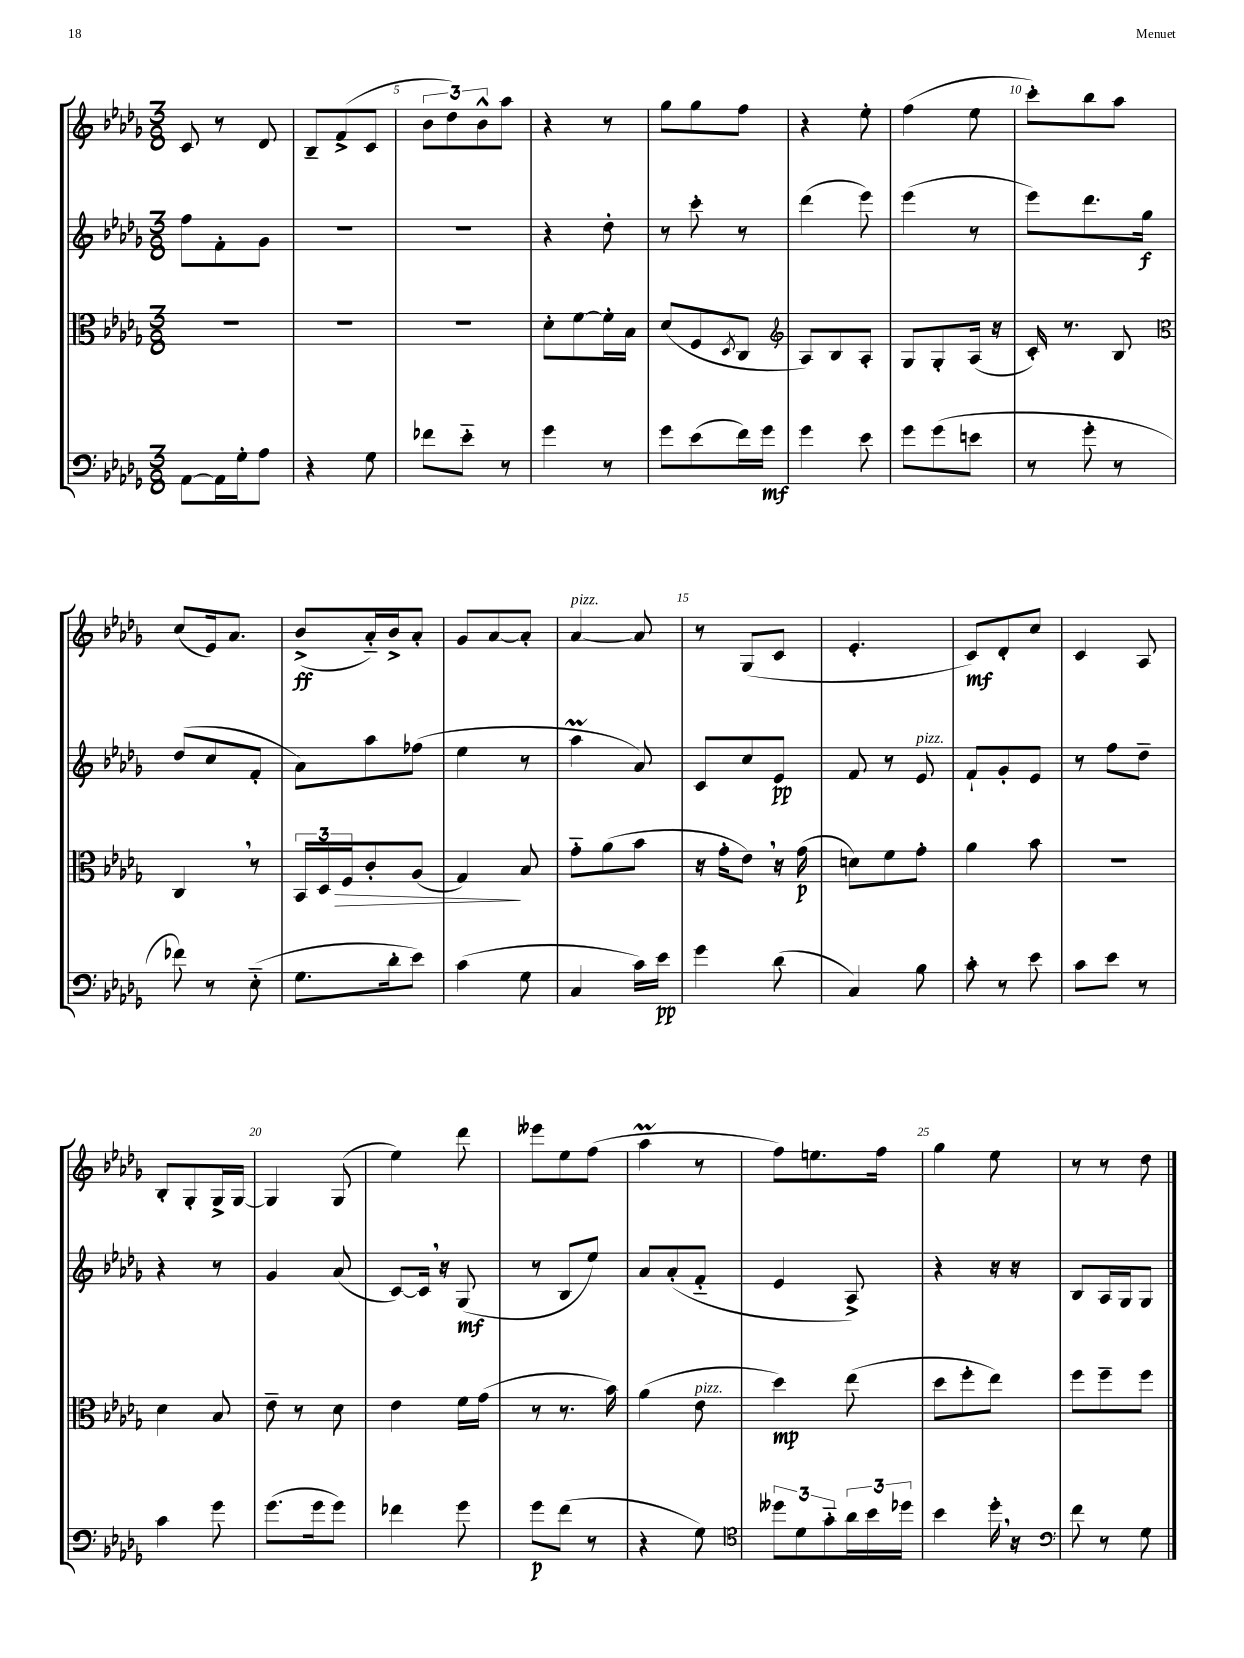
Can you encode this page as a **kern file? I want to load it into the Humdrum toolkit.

**kern	**dynam	**kern	**dynam	**kern	**dynam	**kern	**dynam
*part4	*part4	*part3	*part3	*part2	*part2	*part1	*part1
*staff4	*staff4	*staff3	*staff3	*staff2	*staff2	*staff1	*staff1
*clefF4	*	*clefC3	*	*clefG2	*	*clefG2	*
*k[b-e-a-d-g-]	*	*k[b-e-a-d-g-]	*	*k[b-e-a-d-g-]	*	*k[b-e-a-d-g-]	*
*M3/8	*	*M3/8	*	*M3/8	*	*M3/8	*
=3	=3	=3	=3	=3	=3	=3	=3
[8AA-\L	.	4.r	.	8ff\L	.	8c/	.
16AA-\L]	.	.	.	8f'\	.	8r	.
16G-'\J	.	.	.	.	.	.	.
8A-\J	.	.	.	8g-\J	.	8d-/	.
=4	=4	=4	=4	=4	=4	=4	=4
4r	.	4.r	.	4.r	.	8B-~/L	.
.	.	.	.	.	.	(8f^/	.
8G-\	.	.	.	.	.	8c/J	.
=5	=5	=5	=5	=5	=5	=5	=5
8f-X\L	.	4.r	.	4.r	.	12b-\L	.
.	.	.	.	.	.	12dd-\)	.
8e-\J	.	.	.	.	.	.	.
.	.	.	.	.	.	12b-^^\	.
8r	.	.	.	.	.	8aa-\J	.
=6	=6	=6	=6	=6	=6	=6	=6
4g-\	.	8d-'\L	.	4r	.	4r	.
.	.	[8f\	.	.	.	.	.
8r	.	16f'\L]	.	8dd-'\	.	8r	.
.	.	16B-\JJ	.	.	.	.	.
=7	=7	=7	=7	=7	=7	=7	=7
8g-\L	.	(8d-/L	.	8r	.	8gg-\L	.
(8e-\	.	8F/	.	8ccc'\	.	8gg-\	.
.	.	8qD-/	.	.	.	.	.
16f\L)	.	8C/J	.	8r	.	8ff\J	.
16g-\JJ	mf	.	.	.	.	.	.
=8	=8	=8	=8	=8	=8	=8	=8
*	*	*clefG2	*	*	*	*	*
4g-\	.	8A-/L)	.	(4ddd-\	.	4r	.
.	.	8B-/	.	.	.	.	.
8e-\	.	8A-'/J	.	8eee-\)	.	8ee-'\	.
=9	=9	=9	=9	=9	=9	=9	=9
8g-\L	.	8G-/L	.	(4eee-\	.	(4ff\	.
(8g-\	.	8G-'/	.	.	.	.	.
8en\J	.	(16A-/Jk	.	8r	.	8ee-\	.
.	.	16r	.	.	.	.	.
=10	=10	=10	=10	=10	=10	=10	=10
8r	.	16c'/)	.	8eee-\L)	.	8ccc'\L)	.
.	.	8.r	.	.	.	.	.
8g-'\	.	.	.	8.ddd-\	.	8bb-\	.
8r	.	8B-/	.	.	.	8aa-\J	.
.	.	.	.	16gg-\Jk	f	.	.
!!LO:LB:g=z
=11	=11	=11	=11	=11	=11	=11	=11
*	*	*clefC3	*	*	*	*	*
8f-X\)	.	4C,/	.	(8dd-/L	.	(8cc/L	.
8r	.	.	.	8cc/	.	16e-/k)	.
.	.	.	.	.	.	8.a-/J	.
(8E-\	.	8r	.	8f'/J	.	.	.
=12	=12	=12	=12	=12	=12	=12	=12
8.G-\L	.	24BB-/LL	.	8a-\L)	.	(8b-^/L	ff
.	.	24D-/	.	.	.	.	.
!	!	!	!LO:HP:b	!	!	!	!
.	.	24F/J	>	.	.	.	.
.	.	8c'/	.	8aa-\	.	16a-/L)	.
16d-'\k	.	.	.	.	.	16b-^/J	.
8e-\J)	.	(8A-/J	.	(8ff-X\J	.	8a-'/J	.
=13	=13	=13	=13	=13	=13	=13	=13
(4c\	.	4G-/)	.	4ee-\	.	8g-/L	.
.	.	.	.	.	.	[8a-/	.
8G-\	.	8B-/	]	8r	.	8a-'/J]	.
=14	=14	=14	=14	=14	=14	=14	=14
!	!	!	!	!	!	!LO:TX:a:i:t=pizz.	!
4C/	.	8g-\L	.	4aa-M\	.	[4a-/	.
.	.	(8a-\	.	.	.	.	.
16c\LL)	.	8b-\J	.	8a-/)	.	8a-/]	.
16e-\JJ	pp	.	.	.	.	.	.
=15	=15	=15	=15	=15	=15	=15	=15
4g-\	.	16r	.	8c/L	.	8r	.
.	.	16g-'\KL	.	.	.	.	.
.	.	8e-,\J)	.	8cc/	.	(8G-/L	.
(8d-\	.	16r	.	8e-/J	pp	8c/J	.
.	.	(16g-\	p	.	.	.	.
=16	=16	=16	=16	=16	=16	=16	=16
4C/)	.	8dn\L)	.	8f/	.	4.e-'/	.
.	.	8f\	.	8r	.	.	.
!	!	!	!	!LO:TX:a:i:t=pizz.	!	!	!
8B-\	.	8g-'\J	.	8e-/	.	.	.
=17	=17	=17	=17	=17	=17	=17	=17
8c'\	.	4a-\	.	8f`/L	.	8c/L)	mf
8r	.	.	.	8g-'/	.	8d-'/	.
8e-\	.	8b-\	.	8e-/J	.	8cc/J	.
=18	=18	=18	=18	=18	=18	=18	=18
8c\L	.	4.r	.	8r	.	4c/	.
8e-\J	.	.	.	8ff\L	.	.	.
8r	.	.	.	8dd-~\J	.	8A-/	.
!!LO:LB:g=z
=19	=19	=19	=19	=19	=19	=19	=19
4c\	.	4d-\	.	4r	.	8B-'/L	.
.	.	.	.	.	.	8G-'/	.
8g-\	.	8B-/	.	8r	.	16G-^/L	.
.	.	.	.	.	.	[16G-/JJ	.
=20	=20	=20	=20	=20	=20	=20	=20
(8.g-\L	.	8e-~\	.	4g-/	.	4G-/]	.
.	.	8r	.	.	.	.	.
16g-\k	.	.	.	.	.	.	.
8g-\J)	.	8d-\	.	(8a-/	.	(8G-/	.
=21	=21	=21	=21	=21	=21	=21	=21
4f-X\	.	4e-\	.	[8c/L)	.	4ee-\)	.
.	.	.	.	16c,/Jk]	.	.	.
.	.	.	.	16r	.	.	.
8g-\	.	16f\LL	.	(8G-/	mf	8ddd-\	.
.	.	(16g-\JJ	.	.	.	.	.
=22	=22	=22	=22	=22	=22	=22	=22
8g-\L	p	8r	.	8r	.	8eee--X\L	.
(8f\J	.	8.r	.	8B-/L	.	8ee-\	.
8r	.	.	.	8ee-/J)	.	(8ff\J	.
.	.	16b-\)	.	.	.	.	.
=23	=23	=23	=23	=23	=23	=23	=23
4r	.	(4a-\	.	8a-/L	.	4aa-M\	.
.	.	.	.	(8a-'/	.	.	.
!	!	!LO:TX:a:i:t=pizz.	!	!	!	!	!
8G-\)	.	8e-\	.	8f/J	.	8r	.
=24	=24	=24	=24	=24	=24	=24	=24
*clefC4	*	*	*	*	*	*	*
12dd--X\L	.	4dd-\)	mp	4e-/	.	8ff\L)	.
12d-\	.	.	.	.	.	.	.
.	.	.	.	.	.	8.een\	.
12g-\	.	.	.	.	.	.	.
24a-\L	.	(8ee-\	.	8A-^/)	.	.	.
24b-\	.	.	.	.	.	.	.
.	.	.	.	.	.	16ff\Jk	.
24dd-X\JJ	.	.	.	.	.	.	.
=25	=25	=25	=25	=25	=25	=25	=25
4b-\	.	8dd-\L	.	4r	.	4gg-\	.
.	.	8ff'\	.	.	.	.	.
16dd-',\	.	8ee-\J)	.	16r	.	8ee-\	.
16r	.	.	.	16r	.	.	.
=26	=26	=26	=26	=26	=26	=26	=26
*clefF4	*	*	*	*	*	*	*
8f\	.	8ff\L	.	8B-/L	.	8r	.
8r	.	8ff~\	.	16A-/L	.	8r	.
.	.	.	.	16G-/J	.	.	.
8G-\	.	8ff\J	.	8G-/J	.	8dd-\	.
==	==	==	==	==	==	==	==
*-	*-	*-	*-	*-	*-	*-	*-
